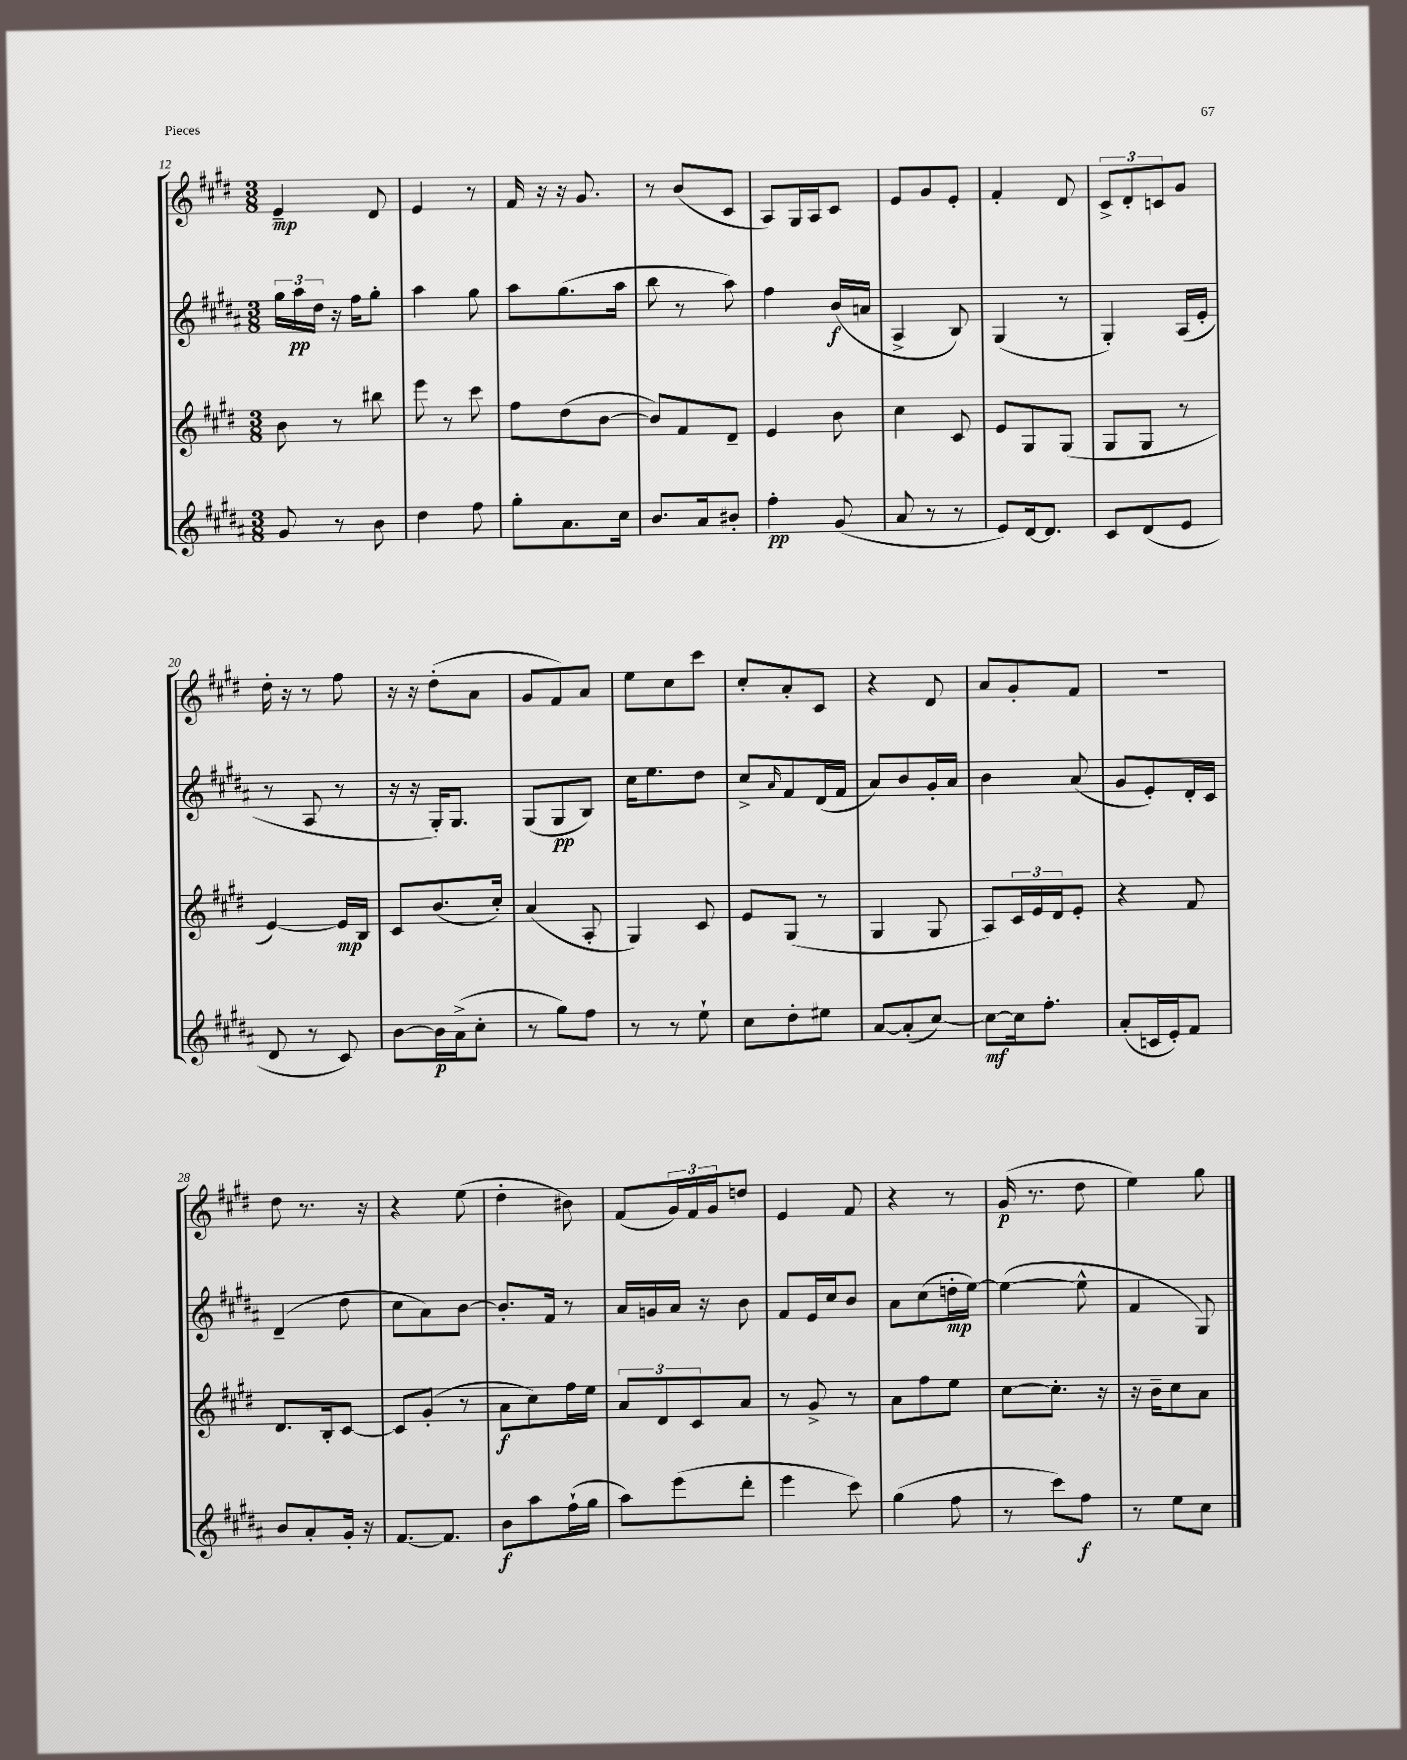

**kern	**dynam	**kern	**dynam	**kern	**dynam	**kern	**dynam
*part4	*part4	*part3	*part3	*part2	*part2	*part1	*part1
*staff4	*staff4	*staff3	*staff3	*staff2	*staff2	*staff1	*staff1
*clefG2	*	*clefG2	*	*clefG2	*	*clefG2	*
*k[f#c#g#d#a#]	*	*k[f#c#g#d#]	*	*k[f#c#g#d#a#]	*	*k[f#c#g#d#]	*
*M3/8	*	*M3/8	*	*M3/8	*	*M3/8	*
=12	=12	=12	=12	=12	=12	=12	=12
8g#/	.	8b\	.	24gg#\LL	.	4e~/	mp
.	.	.	.	24aa#\	pp	.	.
.	.	.	.	24dd#\JJ	.	.	.
8r	.	8r	.	16r	.	.	.
.	.	.	.	16ff#\KL	.	.	.
8b\	.	8bb#X\	.	8gg#'\J	.	8d#/	.
=13	=13	=13	=13	=13	=13	=13	=13
4dd#\	.	8eee\	.	4aa#\	.	4e/	.
.	.	8r	.	.	.	.	.
8ff#\	.	8ccc#\	.	8gg#\	.	8r	.
=14	=14	=14	=14	=14	=14	=14	=14
8gg#'\L	.	8ff#\L	.	8aa#\L	.	16f#/	.
.	.	.	.	.	.	16r	.
8.a#\	.	(8dd#\	.	(8.gg#\	.	16r	.
.	.	.	.	.	.	8.g#/	.
.	.	[8b\J	.	.	.	.	.
16cc#\Jk	.	.	.	16aa#\Jk	.	.	.
=15	=15	=15	=15	=15	=15	=15	=15
8.b/L	.	8b/L])	.	8bb\	.	8r	.
.	.	8f#/	.	8r	.	(8b/L	.
16a#/k	.	.	.	.	.	.	.
8b#X'/J	.	8d#~/J	.	8aa#\)	.	8c#/J	.
=16	=16	=16	=16	=16	=16	=16	=16
4ff#'\	pp	4e/	.	4ff#\	.	8A/L)	.
.	.	.	.	.	.	16G#/L	.
.	.	.	.	.	.	16A/J	.
(8g#/	.	8b\	.	(16b/LL	f	8c#/J	.
.	.	.	.	16an/JJ	.	.	.
=17	=17	=17	=17	=17	=17	=17	=17
8a#/	.	4cc#\	.	4A#^/	.	8e/L	.
8r	.	.	.	.	.	8g#/	.
8r	.	8c#/	.	8B/)	.	8e'/J	.
=18	=18	=18	=18	=18	=18	=18	=18
8e/L)	.	8e/L	.	(4G#/	.	4f#'/	.
[16d#/k	.	8G#/	.	.	.	.	.
8.d#/J]	.	.	.	.	.	.	.
.	.	(8G#/J	.	8r	.	8d#/	.
=19	=19	=19	=19	=19	=19	=19	=19
8c#/L	.	8G#/L	.	4G#'/)	.	12c#^/L	.
.	.	.	.	.	.	12d#'/	.
(8d#/	.	8G#/J	.	.	.	.	.
.	.	.	.	.	.	12cn/	.
8e/J	.	8r	.	(16A#/LL	.	8g#/J	.
.	.	.	.	16e'/JJ	.	.	.
!!LO:LB:g=z
=20	=20	=20	=20	=20	=20	=20	=20
8d#/	.	[4e/)	.	8r	.	16dd#'\	.
.	.	.	.	.	.	16r	.
8r	.	.	.	8A#/	.	8r	.
8c#/)	.	16e/LL]	mp	8r	.	8ff#\	.
.	.	16B/JJ	.	.	.	.	.
=21	=21	=21	=21	=21	=21	=21	=21
[8b\L	.	8c#/L	.	16r	.	16r	.
.	.	.	.	16r	.	16r	.
16b\L]	p	(8.b/	.	16G#'/KL)	.	(8dd#'\L	.
(16a#^\J	.	.	.	8.G#/J	.	.	.
8cc#'\J	.	.	.	.	.	8a\J	.
.	.	16cc#'/Jk)	.	.	.	.	.
=22	=22	=22	=22	=22	=22	=22	=22
8r	.	(4a/	.	(8G#/L	.	8g#/L	.
8gg#\L)	.	.	.	8G#/	pp	8f#/)	.
8ff#\J	.	8A'/	.	8B/J)	.	8a/J	.
=23	=23	=23	=23	=23	=23	=23	=23
8r	.	4G#/)	.	16cc#\KL	.	8ee\L	.
.	.	.	.	8.ee\	.	.	.
8r	.	.	.	.	.	8cc#\	.
8ee`\	.	8c#/	.	8dd#\J	.	8ccc#\J	.
=24	=24	=24	=24	=24	=24	=24	=24
8cc#\L	.	8e/L	.	8cc#^/L	.	8cc#'/L	.
.	.	.	.	16qqa#/	.	.	.
8dd#'\	.	(8G#/J	.	8f#/	.	8a'/	.
8ee#X\J	.	8r	.	(16d#/L	.	8c#/J	.
.	.	.	.	16f#/JJ	.	.	.
=25	=25	=25	=25	=25	=25	=25	=25
[8a#/L	.	4G#/	.	8a#/L)	.	4r	.
(8a#'/]	.	.	.	8b/	.	.	.
[8cc#/J)	.	8G#/	.	16g#'/L	.	8d#/	.
.	.	.	.	16a#/JJ	.	.	.
=26	=26	=26	=26	=26	=26	=26	=26
8cc#\L_	mf	8A/L)	.	4b\	.	8a/L	.
16cc#\k]	.	24c#/L	.	.	.	8g#'/	.
.	.	24e/	.	.	.	.	.
8.ff#'\J	.	.	.	.	.	.	.
.	.	24d#/J	.	.	.	.	.
.	.	8e'/J	.	(8a#/	.	8f#/J	.
=27	=27	=27	=27	=27	=27	=27	=27
(8a#'/L	.	4r	.	8g#/L	.	4.r	.
16cn/L	.	.	.	8e'/)	.	.	.
16e'/J)	.	.	.	.	.	.	.
8f#/J	.	8f#/	.	16d#'/L	.	.	.
.	.	.	.	16c#/JJ	.	.	.
!!LO:LB:g=z
=28	=28	=28	=28	=28	=28	=28	=28
8b/L	.	8.d#/L	.	(4d#~/	.	8dd#\	.
8a#'/	.	.	.	.	.	8.r	.
.	.	16B'/k	.	.	.	.	.
16g#'/Jk	.	[8c#/J	.	8dd#\	.	.	.
16r	.	.	.	.	.	16r	.
=29	=29	=29	=29	=29	=29	=29	=29
[8.f#/L	.	8c#/L]	.	8cc#\L	.	4r	.
.	.	(8g#'/J	.	8a#\)	.	.	.
8.f#/J]	.	.	.	.	.	.	.
.	.	8r	.	[8b\J	.	(8ee\	.
=30	=30	=30	=30	=30	=30	=30	=30
8b\L	f	8a\L	f	8.b'/L]	.	4dd#'\	.
8aa#\	.	8cc#\)	.	.	.	.	.
.	.	.	.	16f#/Jk	.	.	.
(16ff#`\L	.	16ff#\L	.	8r	.	8b#X\)	.
16gg#\JJ	.	16ee\JJ	.	.	.	.	.
=31	=31	=31	=31	=31	=31	=31	=31
8aa#\L)	.	12a/L	.	16a#/LL	.	(8f#/L	.
.	.	.	.	16gn/	.	.	.
.	.	12d#/	.	.	.	.	.
(8eee\	.	.	.	16a#/JJ	.	24g#/L)	.
.	.	12c#/	.	.	.	24f#/	.
.	.	.	.	16r	.	.	.
.	.	.	.	.	.	24g#/J	.
8ddd#'\J	.	8a/J	.	8b\	.	8ddn/J	.
=32	=32	=32	=32	=32	=32	=32	=32
4eee\	.	8r	.	8f#/L	.	4e/	.
.	.	8g#^/	.	16e/L	.	.	.
.	.	.	.	16cc#/J	.	.	.
8ccc#\)	.	8r	.	8b/J	.	8f#/	.
=33	=33	=33	=33	=33	=33	=33	=33
(4gg#\	.	8a\L	.	8a#\L	.	4r	.
.	.	8ff#\	.	(8cc#\	.	.	.
8ff#\	.	8ee\J	.	16ddn'\L	mp	8r	.
.	.	.	.	[16ee\JJ)	.	.	.
=34	=34	=34	=34	=34	=34	=34	=34
8r	.	[8cc#\L	.	(4ee\_	.	(16g#/	p
.	.	.	.	.	.	8.r	.
8ccc#\L)	.	8.cc#'\J]	.	.	.	.	.
8ff#\J	f	.	.	8ee^^\]	.	8dd#\	.
.	.	16r	.	.	.	.	.
=35	=35	=35	=35	=35	=35	=35	=35
8r	.	16r	.	4f#/	.	4ee\)	.
.	.	16b~\KL	.	.	.	.	.
8ee\L	.	8cc#\	.	.	.	.	.
8cc#\J	.	8a\J	.	8G#/)	.	8gg#\	.
==	==	==	==	==	==	==	==
*-	*-	*-	*-	*-	*-	*-	*-
